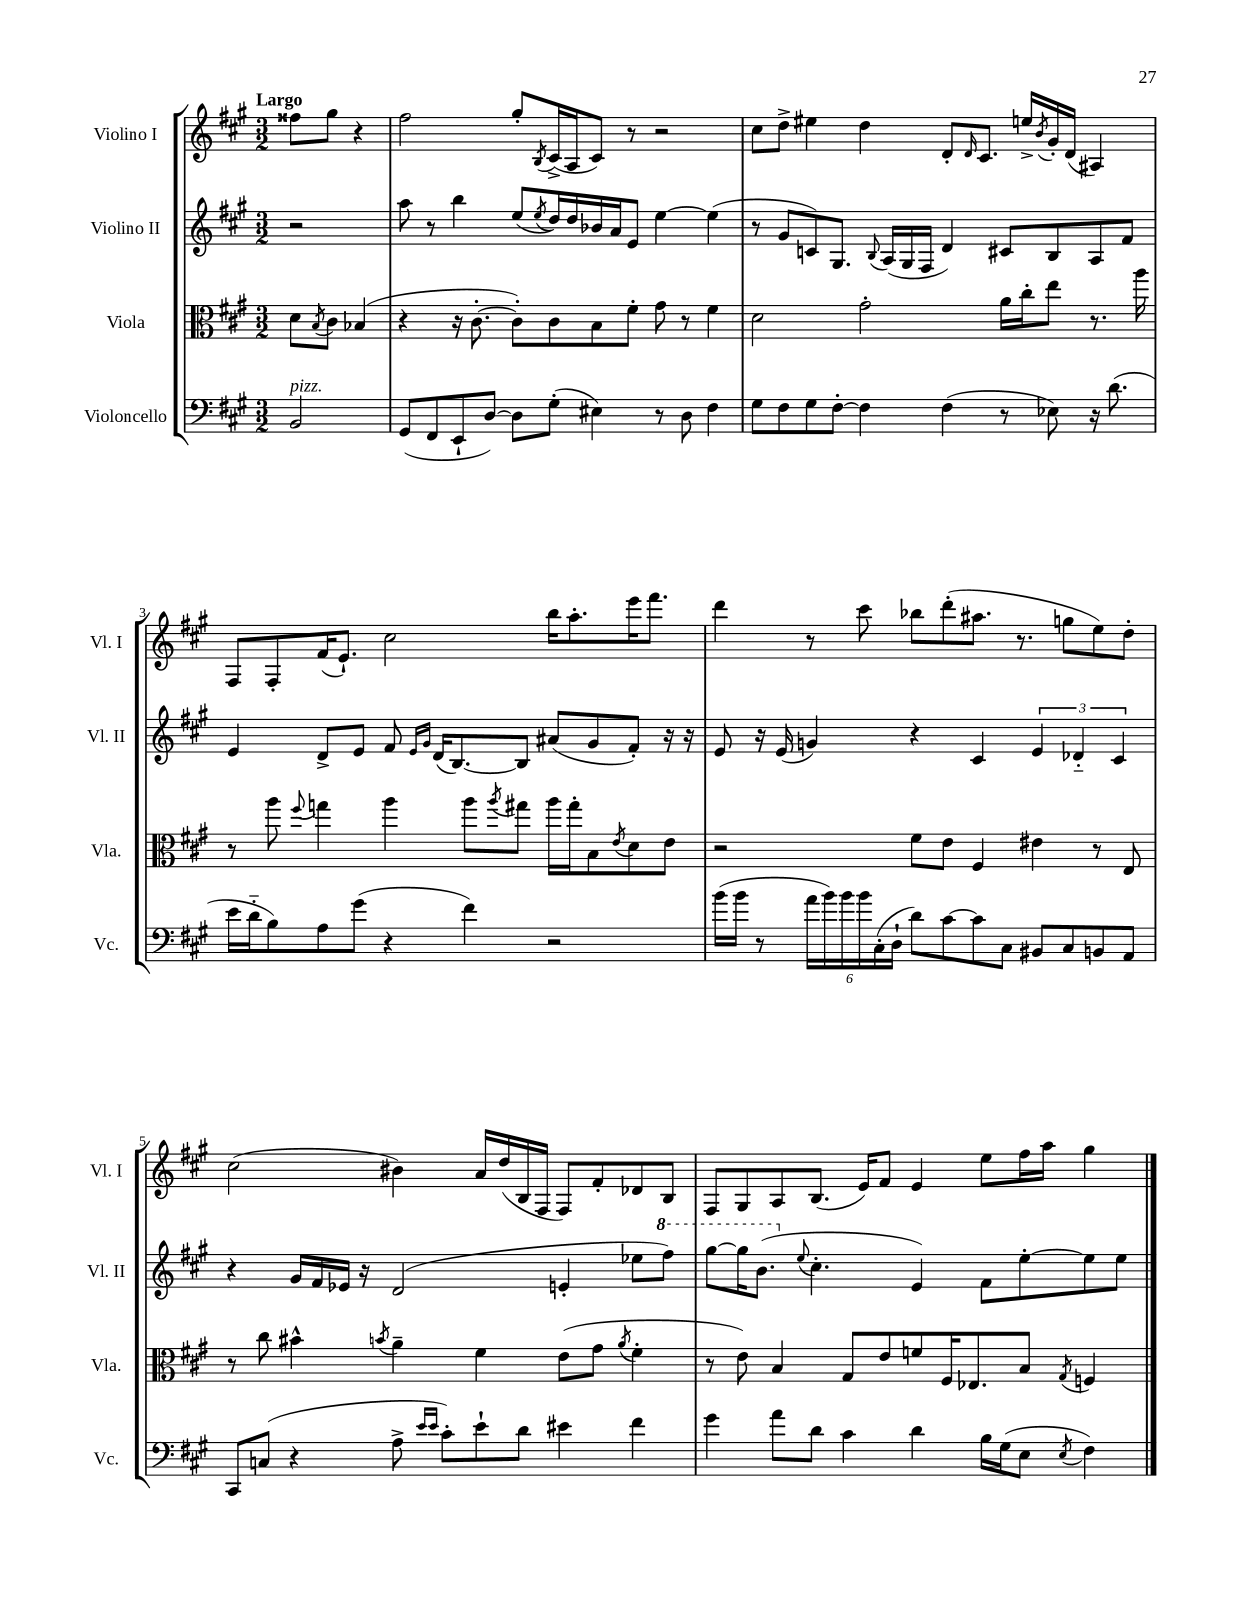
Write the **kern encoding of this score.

**kern	**kern	**kern	**kern
*staff4	*staff3	*staff2	*staff1
*clefF4	*clefC3	*clefG2	*clefG2
*k[f#c#g#]	*k[f#c#g#]	*k[f#c#g#]	*k[f#c#g#]
*M3/2	*M3/2	*M3/2	*M3/2
2BB	8d	2r	8ff##
.	8qB	.	.
.	8c#	.	8gg#
.	(4B-	.	4r
=	=	=	=
(8GG#	4r	8aa	2ff#
8FF#	.	8r	.
8EE`	16r	4bb	.
.	[8.c#'	.	.
[8D)	.	.	.
8D]	8c#'])	(8ee	8gg#'
.	.	8qee	8qB
(8G#'	8c#	16dd)	(16c#^
.	.	16dd	16A
4E#)	8B	16b-	8c#)
.	.	16a	.
.	8f#'	8e	8r
8r	8g#	[4ee	2r
8D	8r	.	.
4F#	4f#	(4ee]	.
=	=	=	=
8G#	2d	8r	8cc#
8F#	.	8g#	8dd^
8G#	.	8c)	4ee#
[8F#'	.	8.G#	.
4F#]	2g#'	.	4dd
.	.	8qqB	.
.	.	(16A	.
.	.	16G#	.
.	.	16F#	.
(4F#	.	4d)	8d'
.	.	.	16qqd
.	.	.	8.c#
8r	16a	8c#	.
.	16cc#'	.	16ee^
.	.	.	8qb
8E-)	8ee	8B	16g#'
.	.	.	(16d
16r	8.r	8A	4A#)
(8.d	.	.	.
.	.	8f#	.
.	16aa	.	.
=	=	=	=
16e	8r	4e	8F#
16d'~	.	.	.
8B)	8aa	.	8F#'
.	8qqff#	.	.
8A	4gg	8d^	(16f#
.	.	.	8.e`)
(8g#	.	8e	.
4r	4aa	8f#	2cc#
.	.	16qqe	.
.	.	16qqg#	.
.	.	(16d	.
.	.	[8.B)	.
4f#)	8aa	.	.
.	8qaa	.	.
.	8gg#	8B]	.
2r	16aa	(8a#	16bb
.	16gg#'	.	8.aa'
.	8B	8g#	.
.	8qe	.	.
.	8d	8f#')	16eee
.	.	.	8.fff#
.	8e	16r	.
.	.	16r	.
=	=	=	=
(16b	2r	8e	4ddd
16b	.	.	.
8r	.	16r	.
.	.	(16e	.
24a	.	4g)	8r
24b)	.	.	.
24b	.	.	.
24b	.	.	8ccc#
(24C#'	.	.	.
24D`	.	.	.
8d)	8f#	4r	8bb-
[8c#	8e	.	(8ddd'
8c#]	4F#	4c#	8.aa#
8C#	.	.	.
.	.	.	8.r
8BB#	4e#	6e	.
8C#	.	.	8gg
.	.	6d-'~	.
8BB	8r	.	8ee)
.	.	6c#	.
8AA	8E	.	8dd'
=	=	=	=
8CC#	8r	4r	(2cc#
(8C	8cc#	.	.
4r	4b#^^	16g#	.
.	.	16f#	.
.	.	16e-	.
.	.	16r	.
.	8qb	.	.
8A^	4a~	(2d	4b#)
16qqe	.	.	.
16qqe	.	.	.
8c#')	.	.	.
8e`	4f#	.	16a
.	.	.	(16dd
8d	.	.	16B
.	.	.	16F#
4e#	(8e	4e'	8F#)
.	8g#	.	8f#'
.	8qa	.	.
4f#	4f#'	8ee-	8d-
.	.	8fff#)	8B
=	=	=	=
4g#	8r	[8ggg#	8F#
.	8e)	16ggg#]	8G#
.	.	(8.bb	.
8a	4B	.	8A
.	.	8qqee	.
8d	.	4.cc#'	(8.B
4c#	8G#	.	.
.	.	.	16e)
.	8e	.	8f#
4d	8f	4e)	4e
.	16F#	.	.
.	8.E-	.	.
16B	.	8f#	8ee
(16G#	.	.	.
8E	8B	[8ee'	16ff#
.	.	.	16aa
8qE	8qG#	.	.
4F#)	4F	8ee]	4gg#
.	.	8ee	.
==	==	==	==
*-	*-	*-	*-
